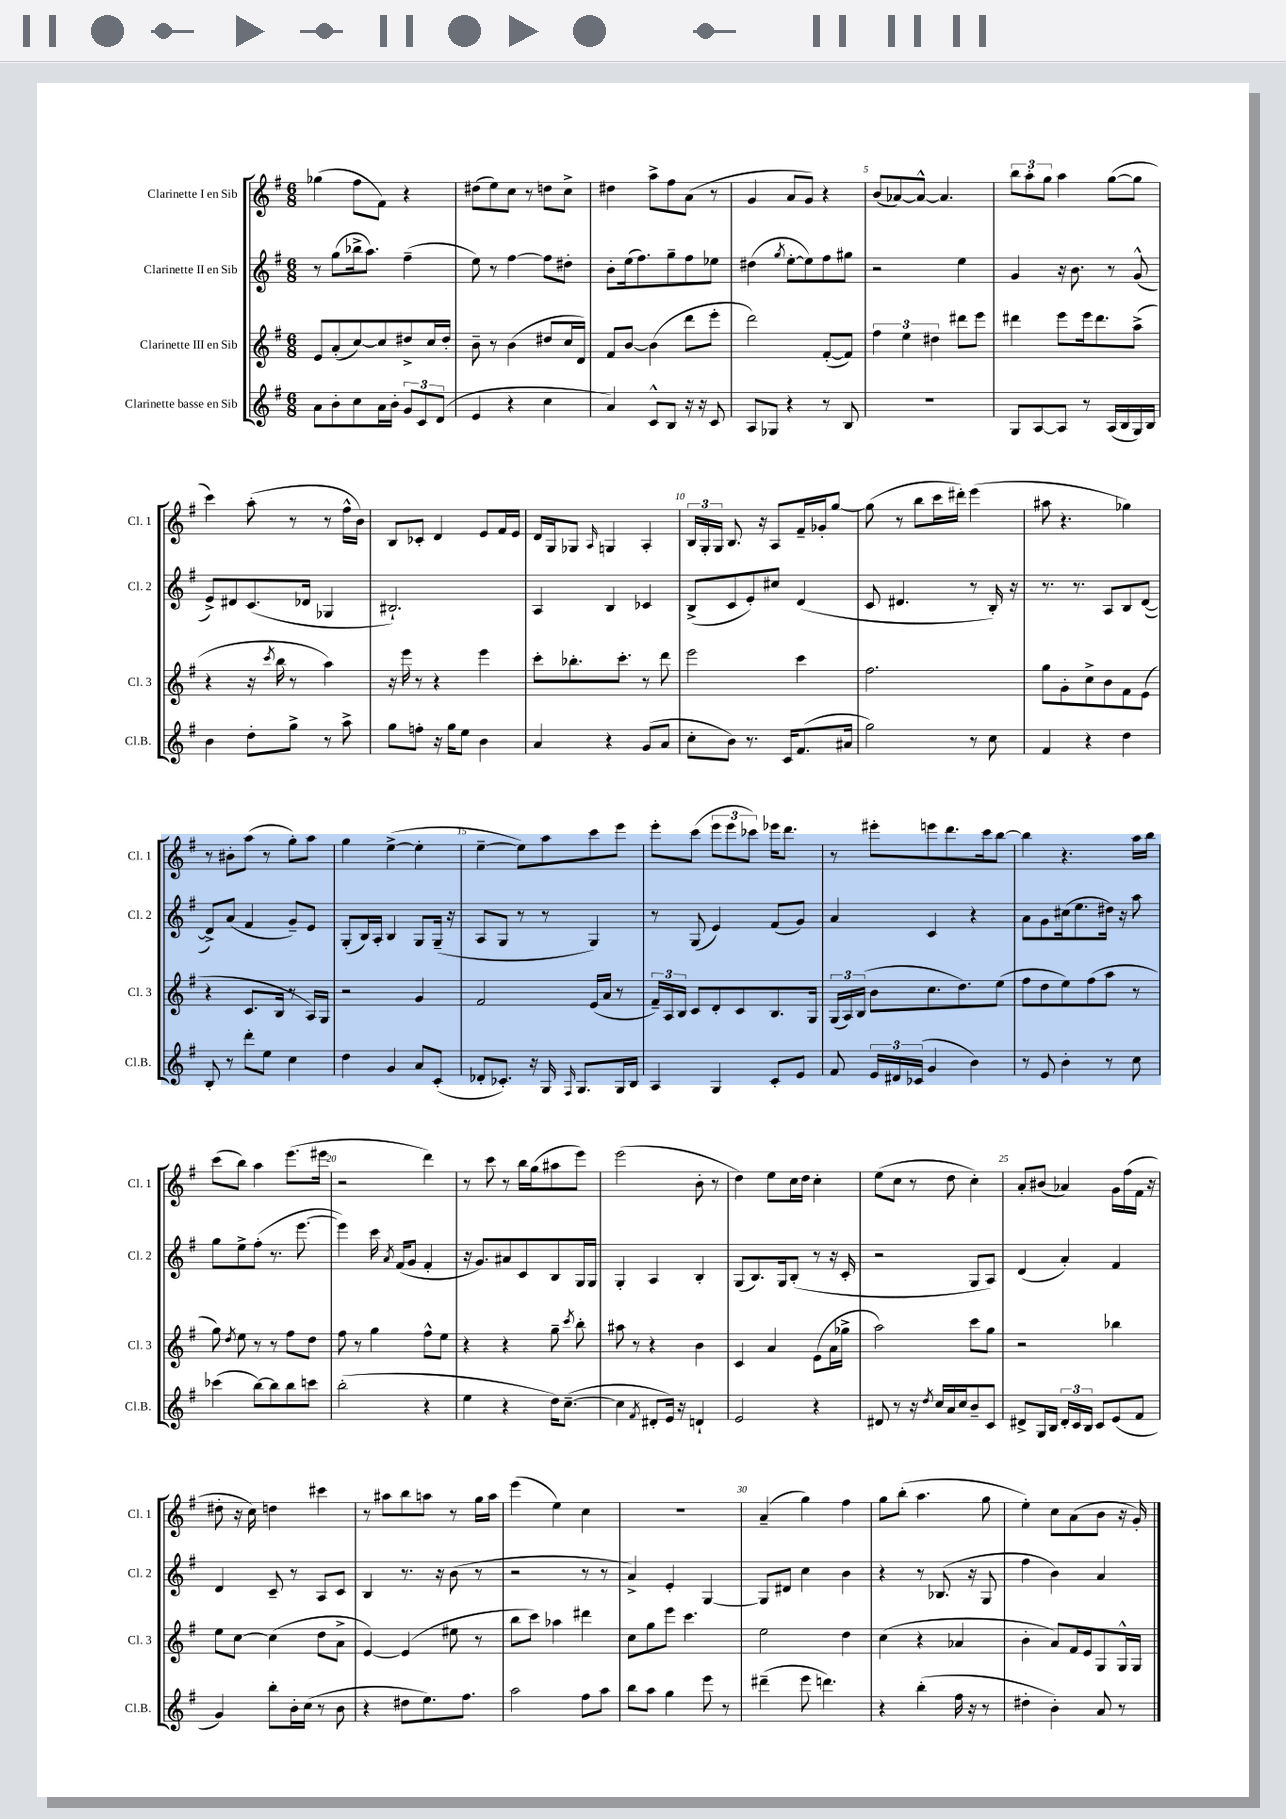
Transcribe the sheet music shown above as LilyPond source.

<<
\new StaffGroup <<
\new Staff = "s0" \with { instrumentName = "Clarinette I en Sib" shortInstrumentName = "Cl. 1" } {
    \clef treble \key g \major \numericTimeSignature \time 6/8
    \autoBeamOff ges''4( fis''8[ fis'8]) r4 |
    dis''8[( e''8) c''8] r8 d''8[ c''8]-> |
    dis''4 a''8[-> fis''8 a'8]( r8 |
    g'4 a'8[ g'8]) r4 |
    b'8[( aes'8~) aes'8]~-^ aes'4. |
    \tuplet 3/2 { b''8[ a''8-. g''8] } a''4 g''8[~( g''8] |
    c'''4) a''8-.( r8 r8 fis''16[-^ b'16]) |
    b8[ ces'8]-. d'4 e'8[ fis'16 e'16] |
    d'16[ g16 ges8] \grace { a16 } g4 a4-. |
    \tuplet 3/2 { b16[ g16-. g16] } b8. r16 a8[ fis'16-- ges'16-. g''8]~ |
    g''8( r8 b''8[ c'''16 dis'''16]-.) e'''4( |
    ais''8 r4. ges''4) |
    r8 bis'8[-. a''8]( r8 g''8[-.) a''8] |
    g''4 e''4~->( e''4-. |
    e''4~-- e''8[) a''8 c'''8 e'''8] |
    e'''8[-. c'''8]( \tuplet 3/2 { e'''8[ e'''8 ces'''8]) } ees'''16[ d'''8.] |
    r8 eis'''8[-. e'''8 d'''8. c'''16 b''8]~ |
    b''4 r4. a''16[ b''16] |
    c'''8[( b''8]) a''4 e'''8.[( eis'''16] |
    r2 d'''4) |
    r8 c'''8 r8 b''16[ g''16( ais''8 e'''8]) |
    e'''2( b'8-. r8 |
    d''4) e''8[ c''16 d''16] c''4-. |
    e''8[( c''8] r8 d''8 c''4-.) |
    a'8[-. bis'8]( aes'4) g'16[ fis''16( fis'16] r16 |
    dis''8-. r16 c''16) d''4 cis'''4 |
    r8 ais''8[ b''8 a''8] r8 g''16[ a''16] |
    e'''4( e''4) c''4 |
    R2. |
    a'4--( g''4) fis''4 |
    g''8[ b''8]-.( a''4. g''8 |
    e''4-.) c''8[ a'8( b'8] r16 g'16-.) \bar "|." |
}
\new Staff = "s1" \with { instrumentName = "Clarinette II en Sib" shortInstrumentName = "Cl. 2" } {
    \clef treble \key g \major \numericTimeSignature \time 6/8
    \autoBeamOff r8 g''8[( bes''16-> a''8.]) fis''4--( |
    e''8) r8 fis''4~ fis''8[ dis''8]-. |
    b'8[-. e''16( fis''8.) g''8-- fis''8 ees''8] |
    dis''4( \acciaccatura { g''8 } e''8[~-. e''8) fis''8 gis''8] |
    r2 e''4 |
    g'4 r16 b'8. r8 g'8-^( |
    e'8[->) dis'8 c'8.( des'16] ges4 |
    bis2.-!) |
    a4 b4 ces'4 |
    b8[->( c'8 e'8-.) cis''8] d'4( |
    c'8 dis'4. r8 b16-.) r16 |
    r8. r8. a8[ b8 d'8]~( |
    d'8[->) a'8]( fis'4 g'8[--) e'8] |
    g8[-.( b16) a16]-. b4 g8[ g16]--( r16 |
    a8[ g8] r8 r8 g4) |
    r8 g8( e'4) fis'8[( g'8]) |
    a'4 c'4 r4 |
    a'8[ g'8 cis''16( e''8. dis''16]) r16 a''8 |
    g''8[ e''8-> fis''8]-.( r8. e'''8.~ |
    e'''4) c'''16 \acciaccatura { a'8 } fis'16[( g'8] fis'4-. |
    r16 g'8.[) ais'8 c'8 b8 g16 g16] |
    g4-. a4 b4-. |
    g8[( b8.) g16 b8]-.( r8 r16 c'16-. |
    r2 g8[ a8]) |
    d'4( a'4-.) fis'4 |
    d'4 c'8-- r8 a8[ c'8] |
    b4 r8. r16 b'8( r8 |
    r2 r8 r8 |
    a'4->) e'4-. g4~ |
    g8[ dis'8] c''4 b'4 |
    r4 r8 bes8.( r16 g8 |
    fis''4 b'4) a'4 \bar "|." |
}
\new Staff = "s2" \with { instrumentName = "Clarinette III en Sib" shortInstrumentName = "Cl. 3" } {
    \clef treble \key g \major \numericTimeSignature \time 6/8
    \autoBeamOff e'8[ a'8-.( c''8~) c''8 dis''8-> c''16 dis''16]-. |
    b'8-- r8 b'4( dis''8[ c''16 d'16]) |
    fis'8[ b'8]~ b'4( d'''8[ e'''8]-. |
    d'''2) fis'8[~-.( fis'8]) |
    \tuplet 3/2 { fis''4 e''4 dis''4 } dis'''8[ e'''8] |
    dis'''4 e'''8[ e'''16 dis'''8. a''8]->( |
    r4 r16 \acciaccatura { c'''8 } b''16 r8 a''4) |
    r16 e'''16 r8 r4 e'''4 |
    c'''8[-. bes''8.-. c'''8.]-. r8 d'''8 |
    e'''2 c'''4 |
    fis''2. |
    g''8[ g'8-. c''8-> b'8 fis'8 e'8]( |
    r4 c'8.[ b16] r8 a16[) g16] |
    r2 g'4 |
    fis'2 e'16[( a'16] r8 |
    \tuplet 3/2 { fis'16[--) a16 b16] } c'8[ d'8-. c'8 b8. g16] |
    \tuplet 3/2 { g16[( a16) b16]( } b'8[ c''8. d''8.) e''8]( |
    fis''8[ d''8 e''8) fis''8( a''8] r8 |
    g''8) \acciaccatura { d''8 } e''8 r8 r8 fis''8[ d''8] |
    fis''8 r8 g''4 fis''8[-^ e''8] |
    r4 r4 g''8-- \acciaccatura { c'''8 } b''8-. |
    ais''8 r8 r4 b'4 |
    c'4 a'4 e'8[( a'16 ges''16]-> |
    a''2) c'''8[ g''8] |
    r2 bes''4 |
    e''8[ c''8]~ c''4( d''8[ a'8]-> |
    e'4~) e'4( eis''8 r8 |
    b''8[ c'''8]) aes''4 dis'''4 |
    c''8[ g''8 e'''8] c'''4. |
    e''2 d''4 |
    c''4( r4 aes'4 |
    b'4-. a'8[) fis'16 e'16 g8 g16-^ g16] \bar "|." |
}
\new Staff = "s3" \with { instrumentName = "Clarinette basse en Sib" shortInstrumentName = "Cl.B." } {
    \clef treble \key g \major \numericTimeSignature \time 6/8
    \autoBeamOff a'8[ b'8-. c''8 a'16 b'16]-. \tuplet 3/2 { g'8[ c'8 d'8]( } |
    e'4 r4 c''4 |
    a'4) c'8[-^ b8] r16 r16 c'8 |
    a8[ ges8] r4 r8 b8 |
    R2. |
    g8[ a8~ a8] r8 a16[( b16 g16) b16] |
    b'4 d''8[-. g''8]-> r8 a''8-> |
    g''8[ f''8]-. r16 g''16[ e''8] b'4 |
    a'4 r4 g'8[( a'8] |
    c''8[-. b'8]) r8. c'16[ fis'8.( ais'16] |
    g''2) r8 c''8 |
    fis'4 r4 d''4 |
    b8-. r8 d'''8[-. e''8] c''4 |
    d''4 g'4 a'8[ c'8]-.( |
    des'8[-. ces'8.]-.) r16 g16 \grace { fis16 } g8.[ g16 b16] |
    a4 g4 c'8[-. e'8] |
    fis'8 \tuplet 3/2 { e'16[ dis'16 ces'16]( } g'4 b'4) |
    r8 e'8 b'4-. r8 c''8 |
    ces'''4( b''8[~) b''8 b''8 c'''8] |
    b''2-.( r4 |
    e''4 r4 d''16[) c''8.]~--( |
    c''4 \acciaccatura { fis'8 } dis'8[-. e'16]) r16 d'4-! |
    e'2 r4 |
    dis'8 r8 r16 \acciaccatura { d''8 } c''16[ a'16 c''16 b'8-- c'8] |
    dis'8[-> g16 b16] \tuplet 3/2 { dis'16[-. c'16 b16] } c'8[ e'8( fis'8] |
    g'4) b''8[-. b'16-. c''16]( r8 b'8 |
    r4 dis''8[ e''8.) fis''8.] |
    a''2 fis''8[ a''8] |
    b''8[ a''8] g''4 e'''8 r8 |
    dis'''4--( e'''8 d'''4.) |
    r4 b''4-.( fis''16 r16 r8 |
    dis''4-. b'4-.) a'8 r8 \bar "|." |
}
>>
>>
\layout { \context { \Score \override BarNumber.break-visibility = ##(#f #t #t) barNumberVisibility = #(every-nth-bar-number-visible 5) } }
